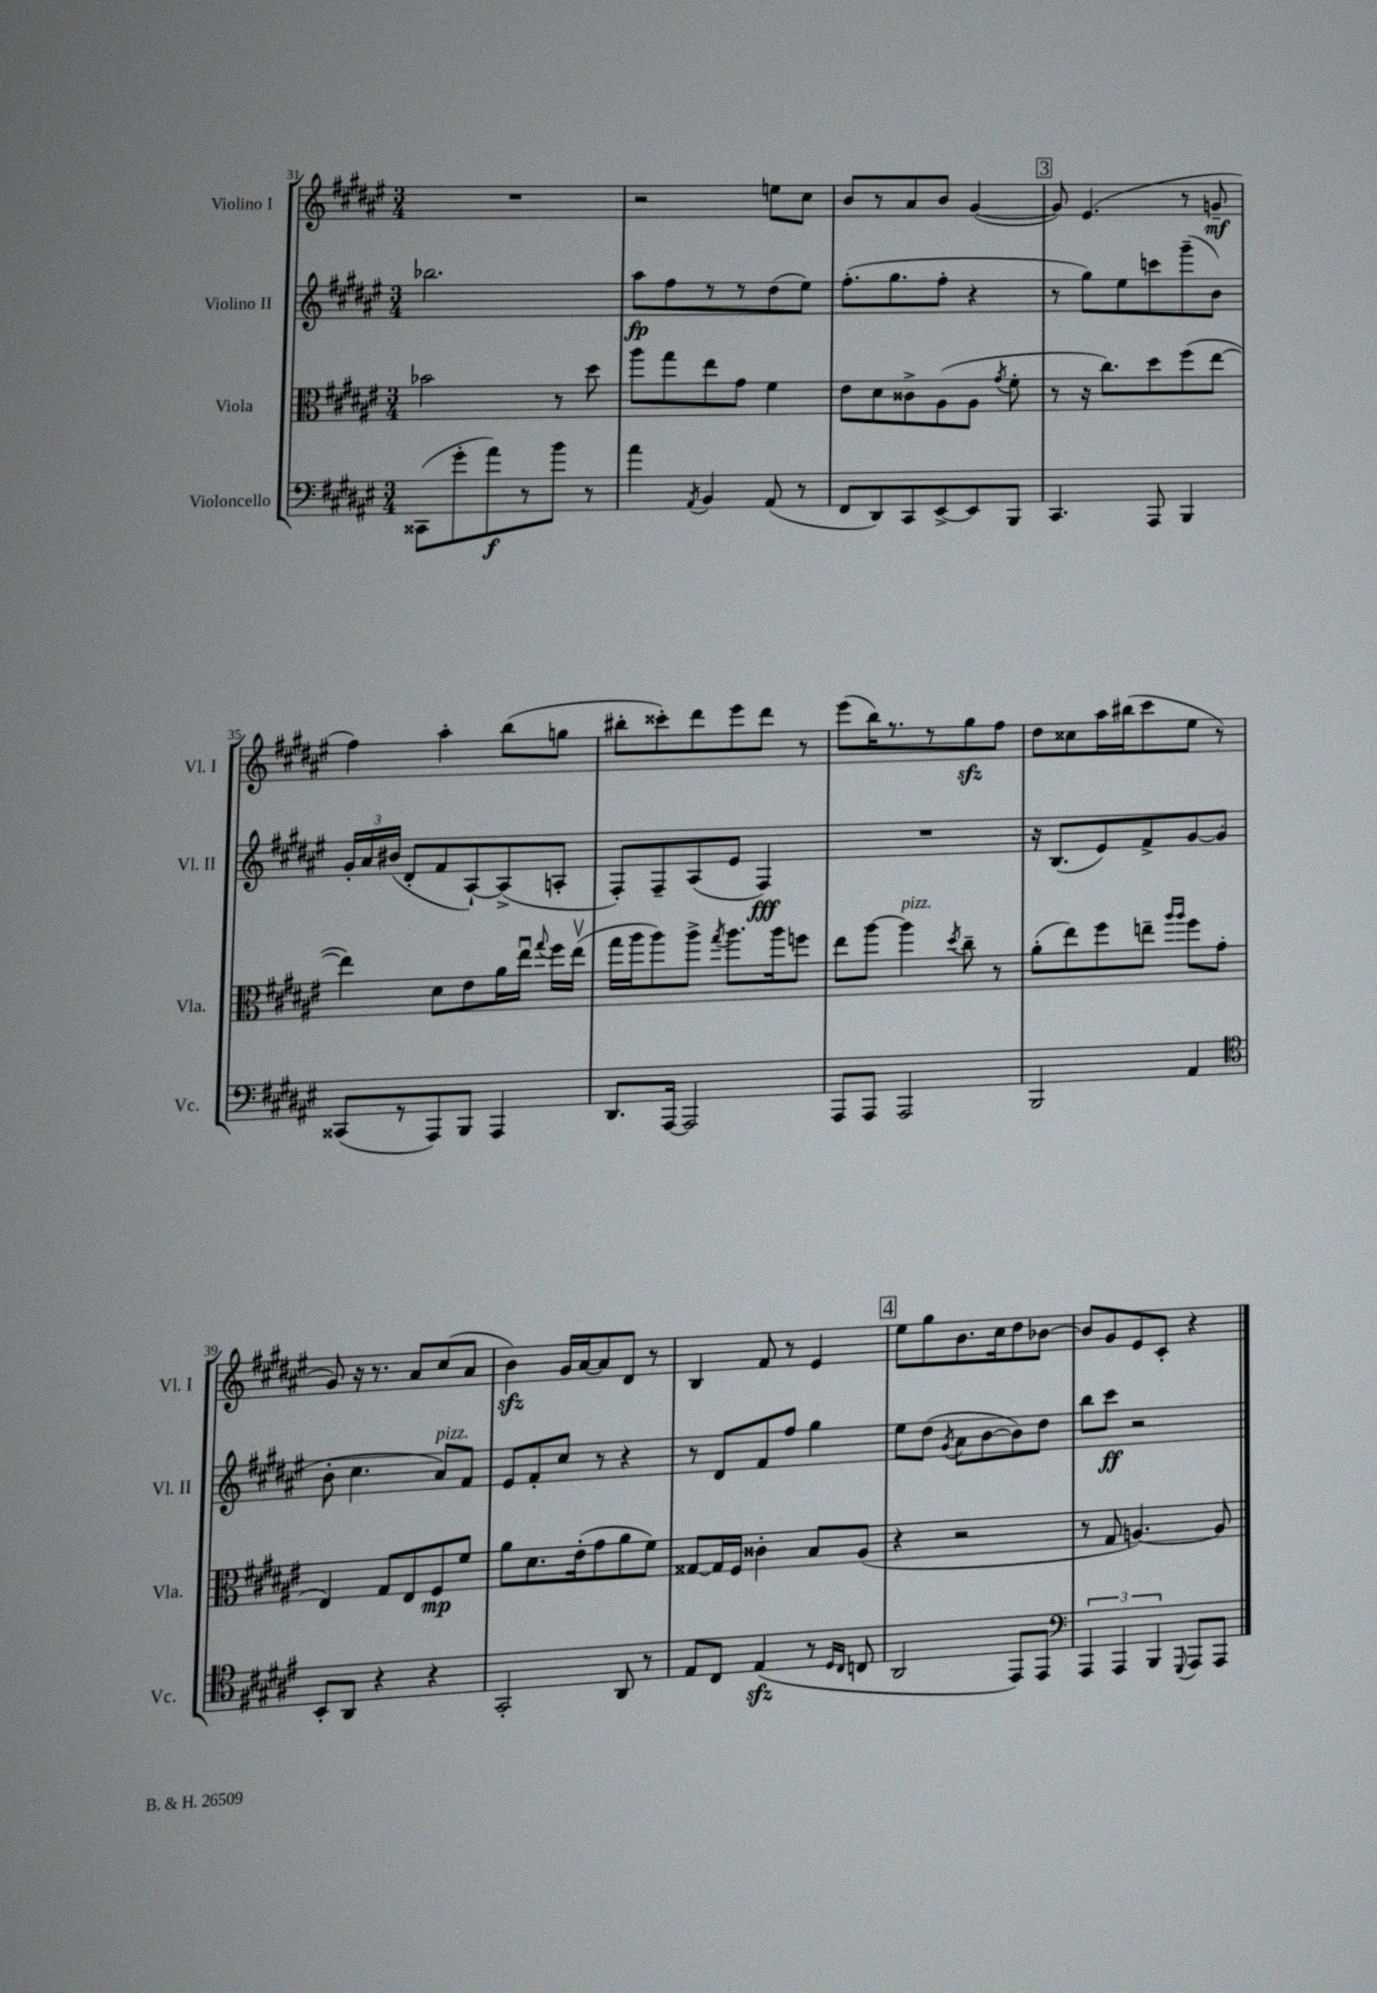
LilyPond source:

<<
\new StaffGroup <<
\new Staff = "s0" \with { instrumentName = "Violino I" shortInstrumentName = "Vl. I" } {
    \clef treble \key fis \major \numericTimeSignature \time 3/4
    \autoBeamOff R2. |
    r2 e''8[ cis''8] |
    b'8[ r8 ais'8 b'8] gis'4~( |
    \mark \markup { \box "3" } gis'8) eis'4.( r8 g'8--\mf |
    fis''4) ais''4-. b''8[( g''8] |
    bis''8[-. cisis'''8-.) dis'''8 eis'''8 dis'''8] r8 |
    eis'''8[( b''16) r8. r8 gis''8\sfz fis''8] |
    dis''8[ cisis''8 ais''16 bis''16( cis'''8 eis''8] r8 |
    gis'8) r16 r8. ais'8[ cis''8( ais'8] |
    b'4\sfz) gis'16[ ais'16~ ais'8 dis'8] r8 |
    b4 fis'8 r8 eis'4 |
    \mark \markup { \box "4" } eis''8[ gis''8 b'8. cis''16 dis''8 bes'8]~ |
    bes'8[ gis'8 eis'8 cis'8]-. r4 \bar "|." |
}
\new Staff = "s1" \with { instrumentName = "Violino II" shortInstrumentName = "Vl. II" } {
    \clef treble \key fis \major \numericTimeSignature \time 3/4
    \autoBeamOff bes''2. |
    ais''8[\fp fis''8 r8 r8 dis''8( eis''8]) |
    fis''8.[-.( gis''8. fis''8]-. r4 |
    \mark \markup { \box "3" } r8 gis''8[) eis''8 c'''8 gis'''8--( b'8]) |
    \tuplet 3/2 { gis'16[-. ais'16 bis'16]( } dis'8[-. fis'8 ais8~-!) ais8->( a8]-. |
    fis8[-.) fis8-- ais8( eis'8] fis4\fff) |
    R2. |
    r16 b8.[( eis'8) fis'8-> gis'8~ gis'8]( |
    b'8-. cis''4. ais'8[^\markup { \italic "pizz." }) fis'8] |
    eis'8[ fis'8-. cis''8] r8 r4 |
    r8 dis'8[ fis'8 fis''8] gis''4 |
    \mark \markup { \box "4" } eis''8[ dis''8]( \acciaccatura { gis'8 } ais'8[ b'8~ b'8) dis''8] |
    b''8[ cis'''8]\ff r2 \bar "|." |
}
\new Staff = "s2" \with { instrumentName = "Viola" shortInstrumentName = "Vla." } {
    \clef alto \key fis \major \numericTimeSignature \time 3/4
    \autoBeamOff bes'2 r8 dis''8 |
    ais''8[ gis''8 eis''8 gis'8] fis'4 |
    eis'8[ dis'8 cisis'8-> ais8( ais8] \acciaccatura { gis'8 } fis'8-. |
    \mark \markup { \box "3" } r8 r16 cis''8.[) dis''8 fis''8( eis''8]~ |
    eis''4) dis'8[ eis'8 ais'16 eis''16]\downbow \appoggiatura { gis''8 } fis''16[ eis''16]\upbow( |
    gis''16[ ais''16 ais''8) ais''8]-> \acciaccatura { gis''8 } ais''8.[ ais''16 f''8] |
    eis''8[ ais''8]~ ais''4^\markup { \italic "pizz." } \acciaccatura { dis''8 } cis''8-- r8 |
    ais'8[-.( eis''8) fis''8 e''8]-- \grace { ais''16[ ais''16] } fis''8[ gis'8]( |
    eis4) gis8[ eis8 fis8\mp fis'8] |
    ais'8[ dis'8. eis'16-.( gis'8 ais'8 fis'8]) |
    gisis8[~ gisis16 fis16] cisis'4-. b8[ ais8]( |
    \mark \markup { \box "4" } r4 r2 |
    r8 gis8 a4.~) a8 \bar "|." |
}
\new Staff = "s3" \with { instrumentName = "Violoncello" shortInstrumentName = "Vc." } {
    \clef bass \key fis \major \numericTimeSignature \time 3/4
    \autoBeamOff cisis,8[( gis'8-. ais'8\f) r8 b'8] r8 |
    ais'4 \acciaccatura { ais,8 } b,4 ais,8( r8 |
    fis,8[ dis,8) cis,8 eis,8~-> eis,8 b,,8] |
    \mark \markup { \box "3" } cis,4. ais,,8 b,,4 |
    cisis,8[( r8 ais,,8) b,,8] ais,,4 |
    dis,8.[ ais,,16]~ ais,,2 |
    ais,,8[ ais,,8] ais,,2 |
    b,,2 ais,4 |
    \clef tenor b,8[-. ais,8] r4 r4 |
    gis,2-. ais,8 r8 |
    eis8[ cis8] eis4\sfz( r8 \grace { dis16[ cis16] } c8 |
    \mark \markup { \box "4" } ais,2 eis,8[) eis,8] |
    \clef bass \tuplet 3/2 { ais,,4 ais,,4 b,,4 } \appoggiatura { gis,,8 } ais,,8[ ais,,8] \bar "|." |
}
>>
>>
\layout { \context { \Score currentBarNumber = #31 } }
